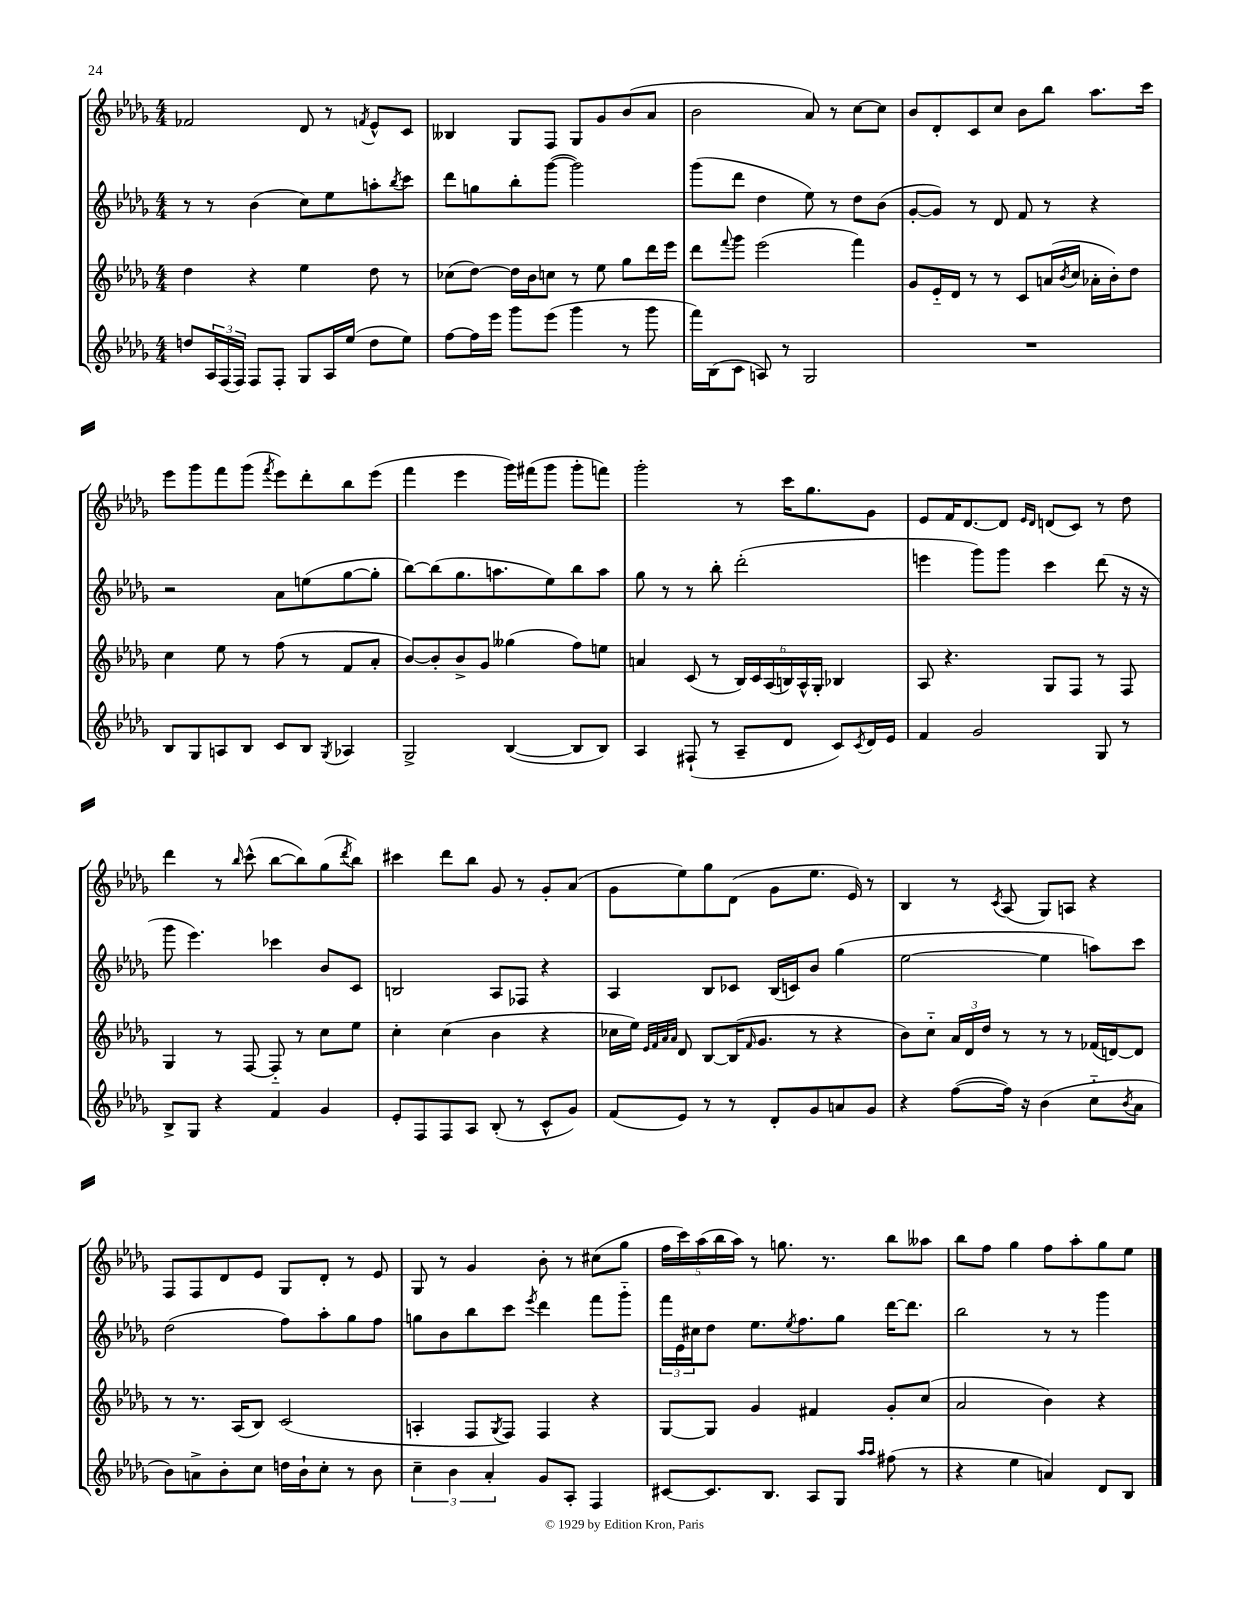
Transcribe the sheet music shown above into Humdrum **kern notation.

**kern	**kern	**kern	**kern
*staff4	*staff3	*staff2	*staff1
*clefG2	*clefG2	*clefG2	*clefG2
*k[b-e-a-d-g-]	*k[b-e-a-d-g-]	*k[b-e-a-d-g-]	*k[b-e-a-d-g-]
*M4/4	*M4/4	*M4/4	*M4/4
8dd/L	4dd-\	8r	2f-/
24A-/L	.	8r	.
(24F/	.	.	.
24F/JJ)	.	.	.
8F/L	4r	(4b-\	.
8F'/J	.	.	.
8G-/L	4ee-\	8cc\L)	8d-/
16A-/L	.	8ee-\	8r
(16ee-/JJ	.	.	.
.	.	.	8qf/
8dd\L	8dd-\	8aa'\	8e-^^/L
.	.	8qbb-/	.
8ee-\J)	8r	8ccc\J	8c/J
=	=	=	=
[8ff\L	(8cc-\L	8ddd-\L	4B--/
16ff\]L	[8dd-\J)	8gg\	.
16eee-\JJ	.	.	.
8ggg-\L	16dd-\]LL	8bb-'\	8G-/L
.	16b-\J	.	.
(8eee-\J	8cc\J	([8ggg-\J	8F/J
4ggg-\	8r	2ggg-\])	8G-/L
.	8ee-\	.	8g-/
8r	8gg-\L	.	(8b-/
8ggg-\	16ddd-\L	.	8a-/J
.	16eee-\JJ	.	.
=	=	=	=
16fff\LL)	8ddd-\L	(8ggg-\L	2b-\
(16B-\J	.	.	.
.	8qqfff/	.	.
8c\J	8ggg-\J	8ddd-\J	.
8A/)	(2eee-\	4dd-\	.
8r	.	.	.
2G-/	.	8ee-\)	8a-/)
.	.	8r	8r
.	4fff\)	8dd-\L	[8cc\L
.	.	(8b-\J	8cc\]J
=	=	=	=
1r	8g-/L	[8g-'/L	8b-/L
.	16e-'~/L	8g-/]J)	8d-'/
.	16d-/JJ	.	.
.	8r	8r	8c/
.	8r	8d-/	8cc/J
.	8c/L	8f/	8b-\L
.	(16a/L	8r	8bb-\J
.	8qb-/	.	.
.	16cc/JJ	.	.
.	16a-'\LL	4r	8.aa-\L
.	16b-'\J)	.	.
.	8dd-\J	.	.
.	.	.	16ccc\Jk
=	=	=	=
8B-/L	4cc\	2r	8eee-\L
8G-/	.	.	8ggg-\
8A/	8ee-\	.	8fff\
8B-/J	8r	.	(8ggg-\J
.	.	.	8qfff/
8c/L	(8ff\	8a-\L	8eee-\L)
8B-/J	8r	(8ee\	8ddd-'\
8qG-/	.	.	.
4A-/	8f/L	[8gg-\	8bb-\
.	8a-'/J	8gg-'\]J	(8eee-\J
=	=	=	=
2G-^/	[8b-/L)	[8bb-\L)	4fff\
.	8b-'/]	(8bb-\]	.
.	8b-^/	8.gg-\	4eee-\
.	8g-/J	.	.
.	.	8.aa\	.
([4B-/	(4gg--\	.	16ggg-\LL)
.	.	.	(16fff#\J
.	.	8ee-\)	8ggg-\J
8B-/]L	8ff\L)	8bb-\	8ggg-'\L
8B-/J)	8ee\J	8aa\J	8fff\J)
=	=	=	=
4A-/	4a/	8gg-\	2ggg-'\
.	.	8r	.
(8F#`/	(8c/	8r	.
8r	8r	8bb-'\	.
8A-~/L	24B-/LL)	(2ddd-'\	8r
.	24c/	.	.
.	(24A-/	.	.
8d-/J	24B/)	.	16ccc\LK
.	24A-^^/	.	.
.	.	.	8.gg-\
.	24G-'/JJ	.	.
8c/L)	4B-/	.	.
8qc/	.	.	.
16d-/L	.	.	8g-\J
16e-/JJ	.	.	.
=	=	=	=
4f/	8A-/	4eee\	8e-/L
.	4.r	.	16f/K
.	.	.	[8.d-/
2g-/	.	8ggg-\L)	.
.	.	8ggg-\J	8d-/]J
.	.	.	16qqe-/LL
.	.	.	16qqd-/JJ
.	8G-/L	4ccc\	(8d/L
.	8F/J	.	8c/J)
8G-/	8r	(8ddd-\	8r
8r	8F/	16r	8dd-\
.	.	16r	.
=	=	=	=
8B-^/L	4G-/	8ggg-\	4ddd-\
8G-/J	.	4.eee-\)	.
4r	8r	.	8r
.	.	.	16qqbb-/
.	[8F/	.	(8ccc^^\
4f/	8F'~/]	4ccc-\	[8bb-\L
.	8r	.	8bb-\])
4g-/	8cc\L	8b-/L	(8gg-\
.	.	.	8qddd-/
.	8ee-\J	8c/J	8bb-\J)
=	=	=	=
8e-'/L	4cc'\	2B/	4ccc#\
8F/	.	.	.
8F/	(4cc\	.	8ddd-\L
8A-/J	.	.	8bb-\J
(8B-'/	4b-\	8A-/L	8g-/
8r	.	8F-/J	8r
8c^^/L	4r	4r	8g-'/L
8g-/J)	.	.	(8a-/J
=	=	=	=
(8f/L	16cc-\LL	4A-/	8g-\L
.	16ee-\JJ)	.	.
.	32qqe-/LLL	.	.
.	32qqf/	.	.
.	32qqa-/	.	.
.	32qqa-/JJJ	.	.
8e-/J)	8d-/	.	8ee-\)
8r	[8B-/L	8B-/L	8gg-\
8r	(16B-/]K	8c-/J	(8d-\J
.	16qqf/	.	.
.	8.g-/J	.	.
8d-'/L	.	(16B-/LL	8g-\L
.	.	16c/J)	.
8g-/	8r	8b-/J	8.ee-\J
8a/	4r	(4gg-\	.
.	.	.	16e-/)
8g-/J	.	.	8r
=	=	=	=
4r	8b-\L)	[2ee-\	4B-/
.	8cc'~\J	.	.
([8ff\L	24a-/LL	.	8r
.	24d-/	.	.
.	24dd-/JJ	.	.
.	.	.	8qc/
16ff\]Jk)	8r	.	(8A-/
16r	.	.	.
(4b-\	8r	4ee-\]	8G-/L)
.	8r	.	8A/J
8cc'~\L	(16f-/LL	8aa\L)	4r
.	[16d/J)	.	.
8qb-/	.	.	.
8a-\J	8d/]J	8ccc\J	.
=	=	=	=
8b-\L)	8r	(2dd-\	8F/L
8a^\	8.r	.	8F/
8b-'\	.	.	8d-/
.	(16A-/LK	.	.
8cc\J	8B-/J)	.	8e-/J
16dd\LL	(2c/	8ff\L)	8G-/L
16b-`\J	.	.	.
8cc'\J	.	8aa-'\	8d-'/J
8r	.	8gg-\	8r
8b-\	.	8ff\J	8e-/
=	=	=	=
6cc~\	4A'/	8gg\L	8G-/
.	.	8b-\	8r
6b-\	.	.	.
.	8F/L	8bb-\	4g-/
6a-'/	.	.	.
.	8qG-/	.	.
.	8F/J)	8ccc\J	.
.	.	8qeee-/	.
8g-/L	4F/	4ddd-\	8b-'\
8A-'/J	.	.	8r
4F/	4r	8fff\L	(8cc#\L
.	.	8ggg-'~\J	8gg-\J
=	=	=	=
[8c#/L	[8G-/L	24fff\LL	20ff\LL
.	.	24e-\	.
.	.	.	20ccc\)
.	.	24cc#\J	.
.	.	.	(20aa-\
8.c#/]	8G-/]J	8dd-\J	.
.	.	.	20bb-\
.	.	.	20aa-\JJ)
.	4g-/	8.ee-\L	8r
8.B-/J	.	.	.
.	.	.	8.gg\
.	.	8qee-/	.
.	.	8.ff\	.
8A-/L	4f#/	.	.
.	.	.	8.r
8G-/J	.	8gg-\J	.
16qqaa-/LL	.	.	.
16qqaa-/JJ	.	.	.
(8ff#\	8g-'/L	[16ddd-\LK	8bb-\L
.	.	8.ddd-\]J	.
8r	(8cc/J	.	8aa--\J
=	=	=	=
4r	2a-/	2bb-\	8bb-\L
.	.	.	8ff\J
4ee-\	.	.	4gg-\
4a/)	4b-\)	8r	8ff\L
.	.	8r	8aa-'\
8d-/L	4r	4ggg-\	8gg-\
8B-/J	.	.	8ee-\J
==	==	==	==
*-	*-	*-	*-
